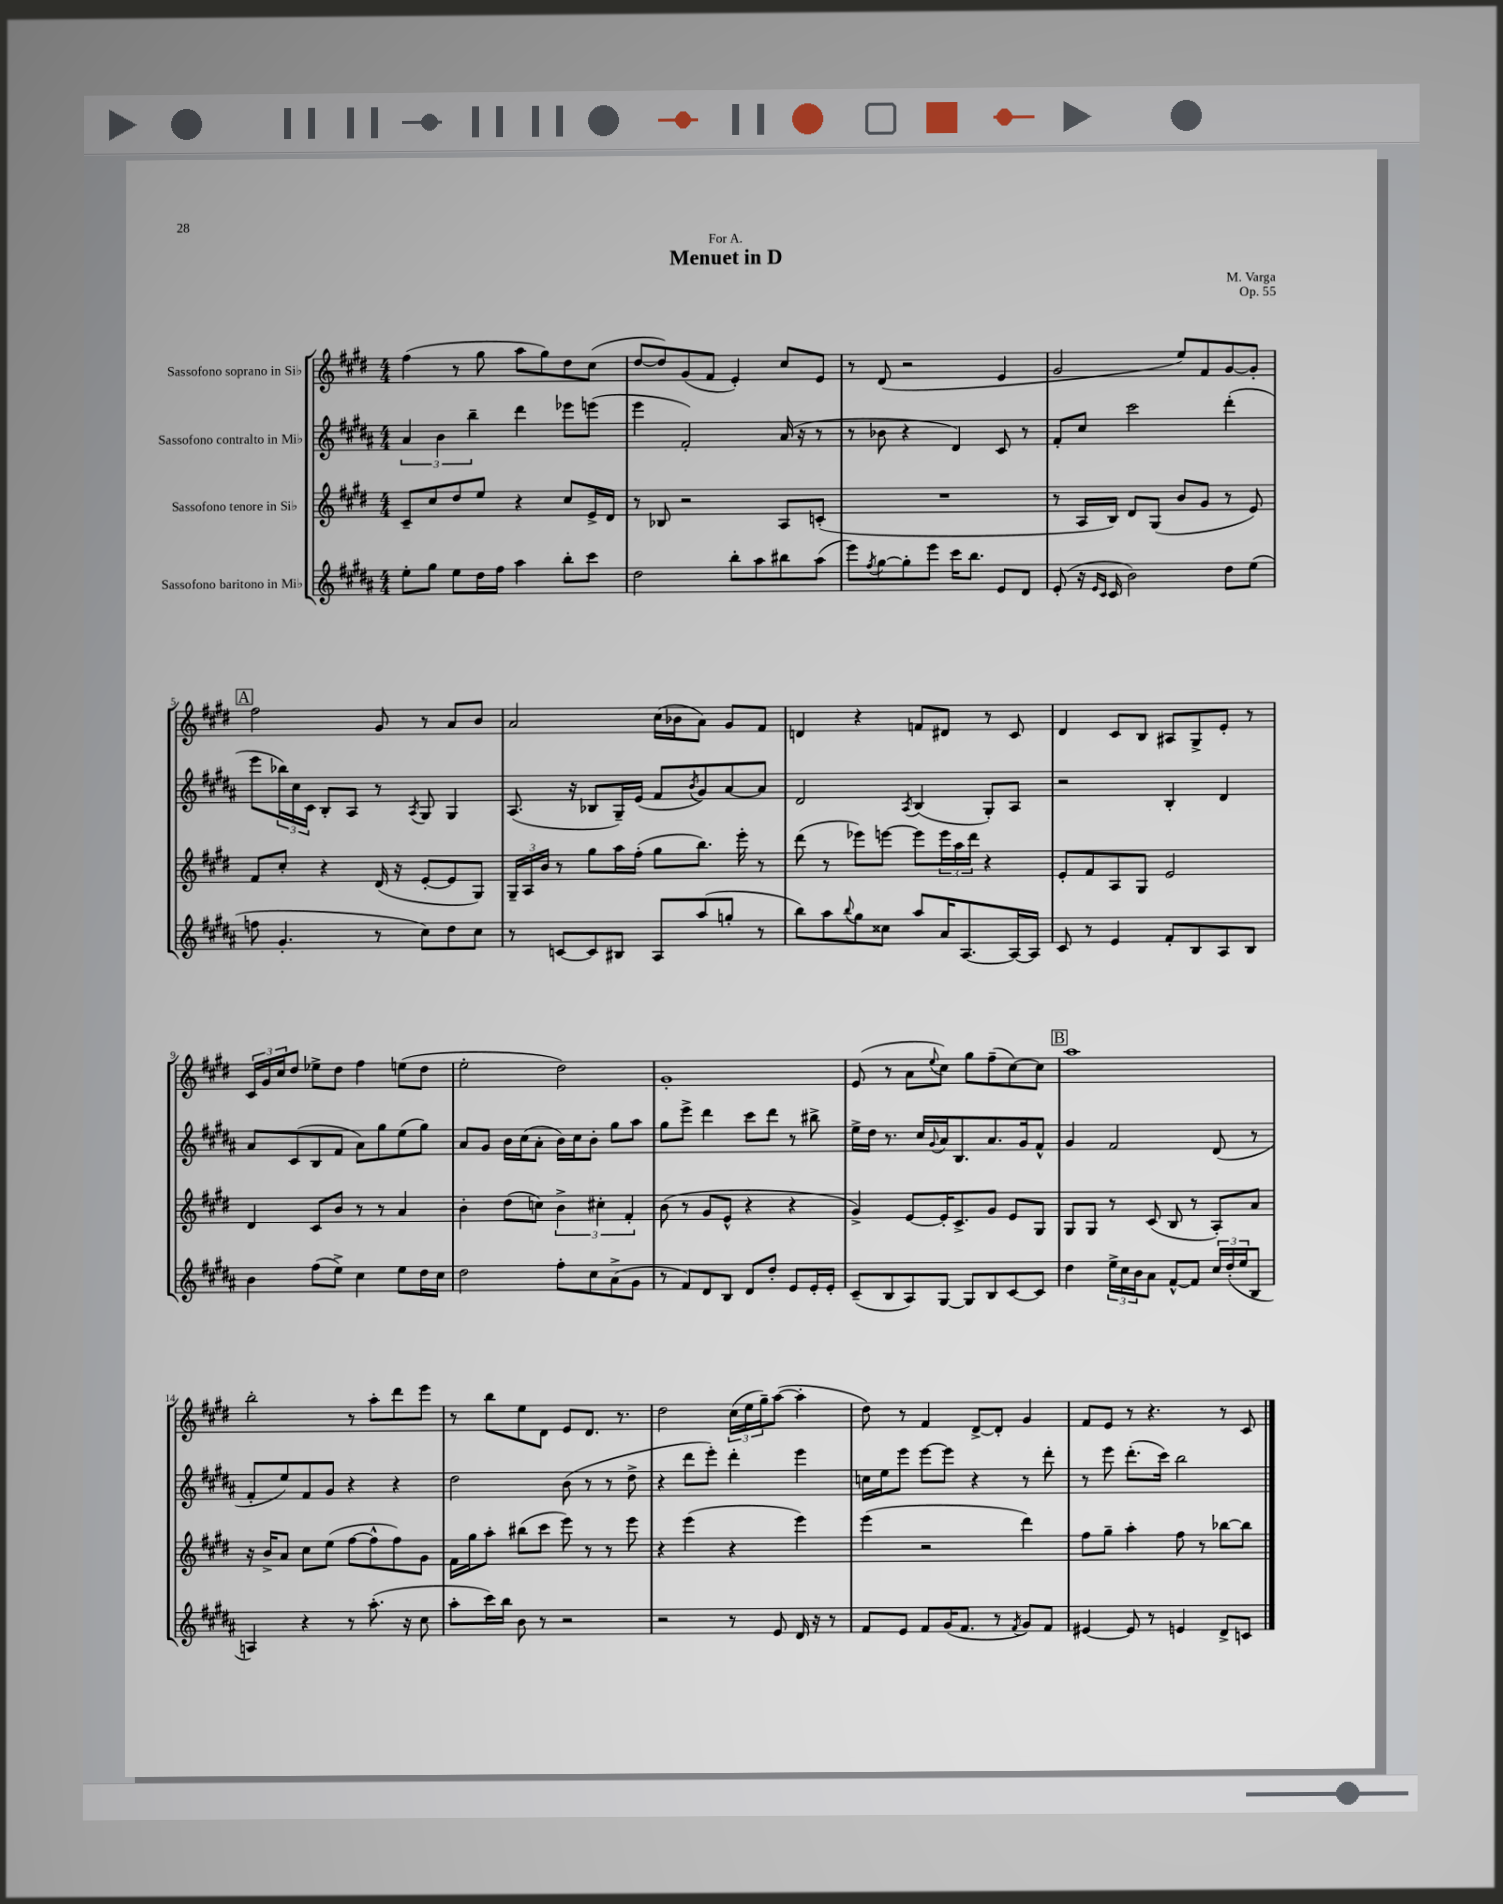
\header { title = "Menuet in D" composer = "M. Varga" dedication = "For A." opus = "Op. 55" }
<<
\new StaffGroup <<
\new Staff = "s0" \with { instrumentName = "Sassofono soprano in Sib" } {
    \clef treble \key e \major \numericTimeSignature \time 4/4
    fis''4( r8 gis''8 a''8 gis''8) dis''8 cis''8( |
    dis''8~ dis''8) gis'8( fis'8 e'4-.) cis''8 e'8 |
    r8 dis'8( r2 e'4 |
    gis'2 e''8) fis'8 gis'8~ gis'8-. |
    \mark \markup { \box "A" } fis''2 gis'8 r8 a'8 b'8 |
    a'2 cis''16( bes'16 a'8) gis'8 fis'8 |
    d'4 r4 f'8 dis'8 r8 cis'8 |
    dis'4 cis'8 b8 ais8 gis8-> e'8-. r8 |
    \tuplet 3/2 { cis'16 gis'16 cis''16 } dis''8 ees''8-> dis''8 fis''4 e''8( dis''8 |
    e''2-. dis''2) |
    gis'1-. |
    e'8( r8 a'8 \appoggiatura { e''8 } cis''8) gis''8 fis''8--( cis''8~) cis''8 |
    \mark \markup { \box "B" } a''1 |
    b''2-. r8 a''8-. dis'''8 e'''8 |
    r8 b''8 e''8 dis'8 e'8 dis'8. r8. |
    dis''2 \tuplet 3/2 { cis''16( e''16 gis''16--) } a''8~( a''4-. |
    dis''8) r8 fis'4 dis'8~-> dis'8-. gis'4 |
    fis'8 e'8 r8 r4. r8 cis'8 \bar "|." |
}
\new Staff = "s1" \with { instrumentName = "Sassofono contralto in Mib" } {
    \clef treble \key b \major \numericTimeSignature \time 4/4
    \tuplet 3/2 { ais'4 b'4 b''4-- } dis'''4 ees'''8 e'''8( |
    e'''4 fis'2-.) ais'16( r16 r8 |
    r8 bes'8 r4 dis'4) cis'8 r8 |
    fis'8-. cis''8 cis'''2 dis'''4-.( |
    \mark \markup { \box "A" } e'''8 \tuplet 3/2 { bes''16) cis''16 cis'16 } b8-. ais8 r8 \acciaccatura { ais8 } gis8 gis4 |
    ais8.( r16 bes8 gis16--) e'16( fis'8 \acciaccatura { b'8 } gis'8) ais'8~ ais'8 |
    dis'2 \acciaccatura { ais8 } b4( gis8-.) ais8 |
    r2 b4-. dis'4 |
    ais'8 cis'8( b8 fis'8 ais'8) gis''8 e''8( gis''8) |
    ais'8 gis'8 b'16 cis''16( ais'8-. b'16) cis''16 b'8-. gis''8 ais''8 |
    gis''8 e'''8-> dis'''4 cis'''8 dis'''8 r8 bis''8-> |
    e''16-> dis''16 r8. cis''16 \appoggiatura { gis'8 } ais'16 b8. ais'8. gis'16 fis'8-^ |
    \mark \markup { \box "B" } gis'4 fis'2 dis'8( r8 |
    fis'8-. e''8) fis'8 gis'8 r4 r4 |
    dis''2 b'8( r8 r8 dis''8-> |
    r4 dis'''8 e'''8-.) dis'''4-. e'''4 |
    c''16 e''16 e'''8 e'''8~ e'''8 r4 r8 dis'''8-. |
    r8 e'''8 dis'''8.-.( cis'''16) b''2 \bar "|." |
}
\new Staff = "s2" \with { instrumentName = "Sassofono tenore in Sib" } {
    \clef treble \key e \major \numericTimeSignature \time 4/4
    cis'8-- cis''8 dis''8 e''8 r4 cis''8 e'16-> dis'16 |
    r8 bes8 r2 a8 c'8-.( |
    R1 |
    r8 a16 b16) dis'8 gis8( b'8 gis'8 r8 e'8) |
    \mark \markup { \box "A" } fis'8 cis''8-. r4 dis'16( r16 e'8~-. e'8 gis8) |
    \tuplet 3/2 { gis16-- a16 b'16 } r8 gis''8 a''16 fis''16-.( gis''8 b''8.) e'''16-. r8 |
    dis'''8( r8 ees'''8) e'''8~ e'''8 \tuplet 3/2 { e'''16 a''16 dis'''16 } r4 |
    e'8-. fis'8 a8 gis8 e'2 |
    dis'4 cis'8 b'8 r8 r8 a'4 |
    b'4-. dis''8( c''8) \tuplet 3/2 { b'4-> cis''4-. fis'4-. } |
    b'8( r8 gis'8 e'8-^ r4 r4 |
    gis'4->) e'8~ e'16-. cis'8.-> gis'8 e'8 gis8 |
    \mark \markup { \box "B" } gis8 gis8 r8 cis'8( b8 r8 a8-.) a'8 |
    r16 b'16-> a'8 cis''8 e''8( fis''8~ fis''8-^ fis''8) gis'8 |
    fis'16 gis''16 a''8-. bis''8( cis'''8 e'''8) r8 r8 e'''8 |
    r4 e'''4( r4 e'''4) |
    e'''4( r2 dis'''4) |
    fis''8 gis''8-- a''4-. fis''8 r8 bes''8~ bes''8 \bar "|." |
}
\new Staff = "s3" \with { instrumentName = "Sassofono baritono in Mib" } {
    \clef treble \key b \major \numericTimeSignature \time 4/4
    e''8-. gis''8 e''8 dis''16 fis''16 ais''4 b''8-. cis'''8 |
    dis''2 b''8-. ais''8 bis''8 ais''8( |
    e'''8) \acciaccatura { fis''8 } gis''8~ gis''8-. e'''8 cis'''16 b''8. e'8 dis'8 |
    e'8-.( r16 \grace { e'16 cis'16 } cis'16 b'2) dis''8 e''8( |
    \mark \markup { \box "A" } f''8 gis'4.-. r8 cis''8) dis''8 cis''8 |
    r8 c'8~ c'8 bis8 ais8 ais''8( g''8-. r8 |
    b''8) ais''8 \appoggiatura { b''8 } gis''8 cisis''8 ais''8 ais'16 ais8.~ ais16~ ais16 |
    cis'8 r8 e'4 fis'8-. b8 ais8 b8 |
    b'4 fis''8( e''8->) cis''4 e''8 dis''16 cis''16 |
    dis''2 fis''8-. cis''8 ais'8->( gis'8 |
    r8 fis'8) dis'8 b8 dis'8 dis''8-. e'8 e'16-. e'16-. |
    cis'8--( b8 ais8) gis8~ gis8 b8 cis'8~ cis'8 |
    \mark \markup { \box "B" } dis''4 \tuplet 3/2 { e''16-> cis''16 b'16 } ais'8 fis'8~-^ fis'8 \tuplet 3/2 { cis''16 dis''16-.( e''16 } b8 |
    a4) r4 r8 ais''8.-.( r16 cis''8 |
    ais''8-. cis'''16) b''16 b'8 r8 r2 |
    r2 r8 e'8 dis'16 r16 r8 |
    fis'8 e'8 fis'8 gis'16( fis'8. r8 \acciaccatura { fis'8 } gis'8) fis'8 |
    eis'4~ eis'8 r8 e'4 dis'8-> c'8 \bar "|." |
}
>>
>>
